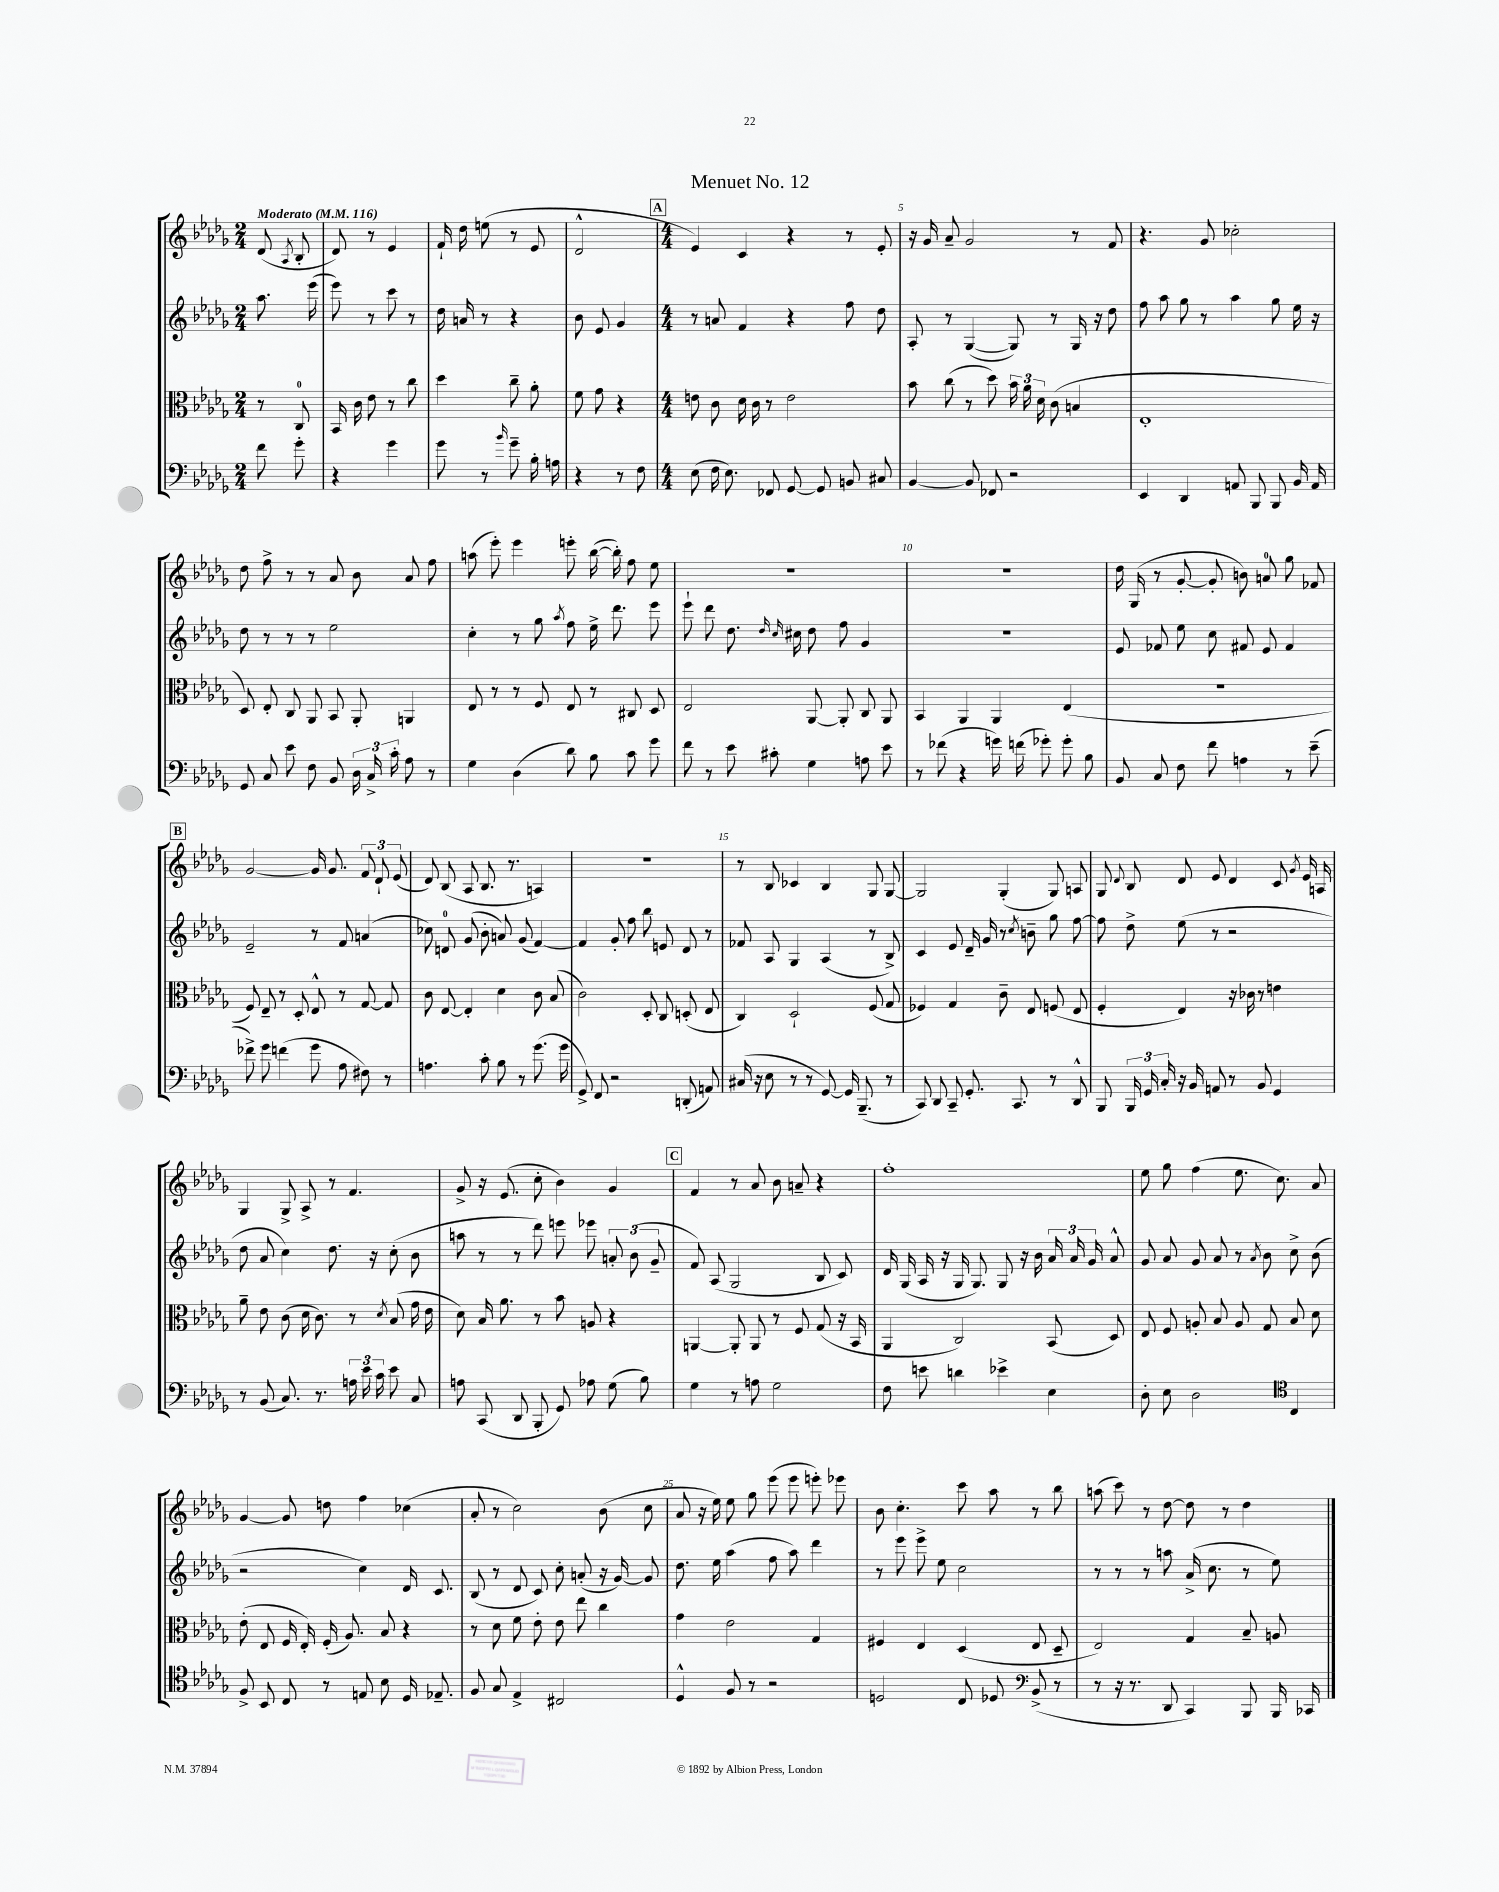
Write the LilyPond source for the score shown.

\header { title = "Menuet No. 12" }
<<
\new StaffGroup <<
\new Staff = "s0" {
    \clef treble \key des \major \numericTimeSignature \time 2/4 \partial 4 \tempo "Moderato" 4 = 116
    \autoBeamOff des'8( \acciaccatura { aes8 } bes8-. |
    des'8) r8 ees'4 |
    f'16-! des''16 e''8( r8 ees'8 |
    des'2-^ |
    \mark \markup { \box "A" } \numericTimeSignature \time 4/4 ees'4) c'4 r4 r8 ees'8-. |
    r16 ges'16 aes'8-- ges'2 r8 f'8 |
    r4. ges'8 ces''2-. |
    des''8 f''8-> r8 r8 aes'8 bes'8 aes'8 f''8 |
    a''8( ees'''8-.) ees'''4 e'''8-. bes''16~( bes''16-.) f''8 ees''8 |
    R1 |
    R1 |
    des''16 ges16( r8 ges'8~-. ges'8-. b'8) a'8-0 ges''8 fes'8 |
    \mark \markup { \box "B" } ges'2~ ges'16 ges'8. \tuplet 3/2 { f'8 des'8-! ees'8( } |
    des'8) bes8( aes8 bes8. r8. a4) |
    R1 |
    r8 bes8 ces'4 bes4 ges8 ges8~ |
    ges2 ges4-.( ges8) a8 |
    ges8 \appoggiatura { des'8 } bes8 des'8 ees'8 des'4 c'8 \acciaccatura { ges'8 } ees'16 a16 |
    ges4 ges8-> aes8-> r8 f'4. |
    ges'8-> r16 ees'8.( c''8-. bes'4) ges'4 |
    \mark \markup { \box "C" } f'4 r8 aes'8 bes'8 a'8-- r4 |
    f''1-. |
    ees''8 ges''8 f''4( ees''8. c''8.) aes'8 |
    ges'4~ ges'8 d''8 f''4 ces''4( |
    aes'8-. r8 c''2) bes'8( c''8 |
    aes'8 r16 ees''16) ees''8 ges''8 ees'''8( ees'''8 e'''8-.) ees'''8 |
    bes'8 c''4.-. c'''8 aes''8 r8 bes''8 |
    a''8( c'''8) r8 des''8~ des''8 r8 des''4 \bar "|." |
}
\new Staff = "s1" {
    \clef treble \key des \major \numericTimeSignature \time 2/4 \partial 4
    \autoBeamOff aes''8. ees'''16( |
    ees'''8) r8 c'''8 r8 |
    des''16 a'16 r8 r4 |
    bes'8 ees'8 ges'4 |
    \mark \markup { \box "A" } \numericTimeSignature \time 4/4 r8 a'8 f'4 r4 f''8 des''8 |
    aes8-. r8 ges4~( ges8) r8 ges16 r16 des''8 |
    f''8 aes''8 ges''8 r8 aes''4 ges''8 ees''16 r16 |
    des''8 r8 r8 r8 ees''2 |
    c''4-. r8 ges''8 \acciaccatura { aes''8 } f''8 ees''16-> des'''8. ees'''8 |
    ees'''8-! des'''8 des''8. \grace { des''16 c''16 } cis''16 des''8 f''8 ges'4 |
    r1 |
    ees'8 fes'8 ees''8 c''8 fis'8 ees'8 fis'4 |
    \mark \markup { \box "B" } ees'2-- r8 f'8 a'4( |
    ces''8) d'8-0 ges'8( bes'8-. a'8) ges'8( f'4~) |
    f'4 ges'8-. f''8 bes''8 e'8 des'8 r8 |
    fes'8 aes8 ges4 aes4( r8 bes8->) |
    c'4 ees'8 des'16-- ges'16 r8 \acciaccatura { c''8 } b'8-- ges''8 f''8~ |
    f''8 des''8-> ees''8( r8 r2 |
    des''8 aes'8 c''4) des''8. r16 c''8-.( bes'8 |
    a''8 r8 r8 des'''8) e'''8 ees'''8 \tuplet 3/2 { a'8-. bes'8( ges'8-- } |
    \mark \markup { \box "C" } f'8) aes8( ges2 bes8 c'8) |
    des'16 ges16( aes16 r16 ges16 ges8.) ges8 r16 bes'16 \tuplet 3/2 { aes'16 aes'16 ges'16 } aes'8-^ |
    ges'8 aes'8 ges'8 aes'8 r8 \acciaccatura { aes'8 } bes'8 c''8-> bes'8( |
    r2 c''4) des'16 c'8. |
    bes8( r8 des'8 c'8) c''8-. a'8-.( r16 ges'16~) ges'8 |
    des''8. ees''16 aes''4( f''8 aes''8) des'''4 |
    r8 ees'''8 ees'''8-> ees''8 c''2 |
    r8 r8 r8 a''8 aes'16->( c''8. r8 ees''8) \bar "|." |
}
\new Staff = "s2" {
    \clef alto \key des \major \numericTimeSignature \time 2/4 \partial 4
    \autoBeamOff r8 c8-0 |
    bes,16 c'16 ees'8 r8 c''8 |
    des''4 c''8-- aes'8-. |
    f'8 ges'8 r4 |
    \mark \markup { \box "A" } \numericTimeSignature \time 4/4 e'8 c'8 des'16 c'16 r8 e'2 |
    bes'8 c''8( r8 des''8) \tuplet 3/2 { bes'16 aes'16 des'16 } c'8( b4 |
    ees1-. |
    des8) ees8-. c8 aes,8 bes,8 aes,8-. a,4 |
    ees8 r8 r8 f8 ees8 r8 cis8 des8 |
    ees2 aes,8~ aes,8-. c8 aes,8 |
    bes,4 aes,4 aes,4 ees4( |
    R1 |
    \mark \markup { \box "B" } f8) ees8-- r8 des8-. ees8-^ r8 ges8~ ges8 |
    c'8 ees8~ ees4-. des'4 c'8 bes8( |
    c'2) des8-. c8 d8-.( ees8 |
    c4) des2-! f8( ges8 |
    fes4) ges4 c'8-- ees8 f8( ees8 |
    f4-. ees4) r16 ces'16 r8 e'4 |
    aes'8-- ees'8 c'8( des'16 c'8.) r8 \acciaccatura { des'8 } bes8( ges'16 ees'16 |
    des'8) bes16 aes'8. r8 bes'8 a8 r4 |
    \mark \markup { \box "C" } a,4~ a,8-. a,8 r8 f8 ges8( r16 bes,16 |
    aes,4 c2) bes,8( des8) |
    ees8 f8 a8-. bes8 a8 ges8 bes8 des'8 |
    ees'8-.( ees8 f16 ees16-.) f16-.( aes8.) bes8 r4 |
    r8 des'8 f'8 ees'8-. ees'8 ees''8 c''4 |
    ges'4 ees'2 ges4 |
    fis4 ees4 des4( ees8 des8-- |
    ees2) ges4 bes8-- a8 \bar "|." |
}
\new Staff = "s3" {
    \clef bass \key des \major \numericTimeSignature \time 2/4 \partial 4
    \autoBeamOff f'8 ges'8-. |
    r4 ges'4 |
    ges'8 r8 \grace { bes'16 } ges'8-- bes16-. a16 |
    r4 r8 f8 |
    \mark \markup { \box "A" } \numericTimeSignature \time 4/4 ees8( f16 ees8.) fes,8 ges,8~ ges,8 b,8 cis8 |
    bes,4~ bes,8 fes,8 r2 |
    ees,4 des,4 a,8 bes,,8 bes,,8 bes,16 a,16 |
    ges,8 c8 ees'8 f8 bes,8 \tuplet 3/2 { des16 c16-> c'16-. } aes8 r8 |
    ges4 des4( des'8) bes8 c'8 ges'8 |
    f'8 r8 ees'8 cis'8-. ges4 a8 ees'8 |
    r8 fes'8( r4 g'16) f'16( ges'8-.) ges'8-. bes8 |
    bes,8 c8 f8 f'8 a4 r8 ees'8--( |
    \mark \markup { \box "B" } fes'8->) ges'8 f'4( ges'8 aes8 fis8) r8 |
    a4. c'8-. bes8 r8 ges'8.( ges'16 |
    ges,8->) f,8 r2 d,8-.( a,8) |
    cis16( r16 ees8 r8 r8 ges,8~) ges,16 bes,,8.--( r8 |
    c,8) des,8 c,8-- ges,8.-. c,8. r8 des,8-^ |
    bes,,8 \tuplet 3/2 { bes,,16 ges,16 c16-. } r16 bes,16 a,8 r8 bes,8 ges,4 |
    r8 bes,8( c8.) r8. \tuplet 3/2 { a16 ees'16 c'16 } ees'8 c8 |
    a8 c,8( des,8 bes,,8-. ges,8) aes8 ges8( bes8) |
    \mark \markup { \box "C" } ges4 r8 a8 ges2 |
    f8 e'8 d'4 ees'4-> ees4 |
    des8-. ees8 des2 c4 |
    \clef tenor f8-> bes,8 c8 r8 e8 bes8 des16 ees8.-- |
    f8 ges8 ees4-> cis2 |
    des4-^ f8 r8 r2 |
    d2 c8 des8 bes,8->( r8 |
    \clef bass r8 r16 r8. des,8 c,4) bes,,8 bes,,16 ces,16 \bar "|." |
}
>>
>>
\layout { \context { \Score \override BarNumber.break-visibility = ##(#f #t #t) barNumberVisibility = #(every-nth-bar-number-visible 5) } }
